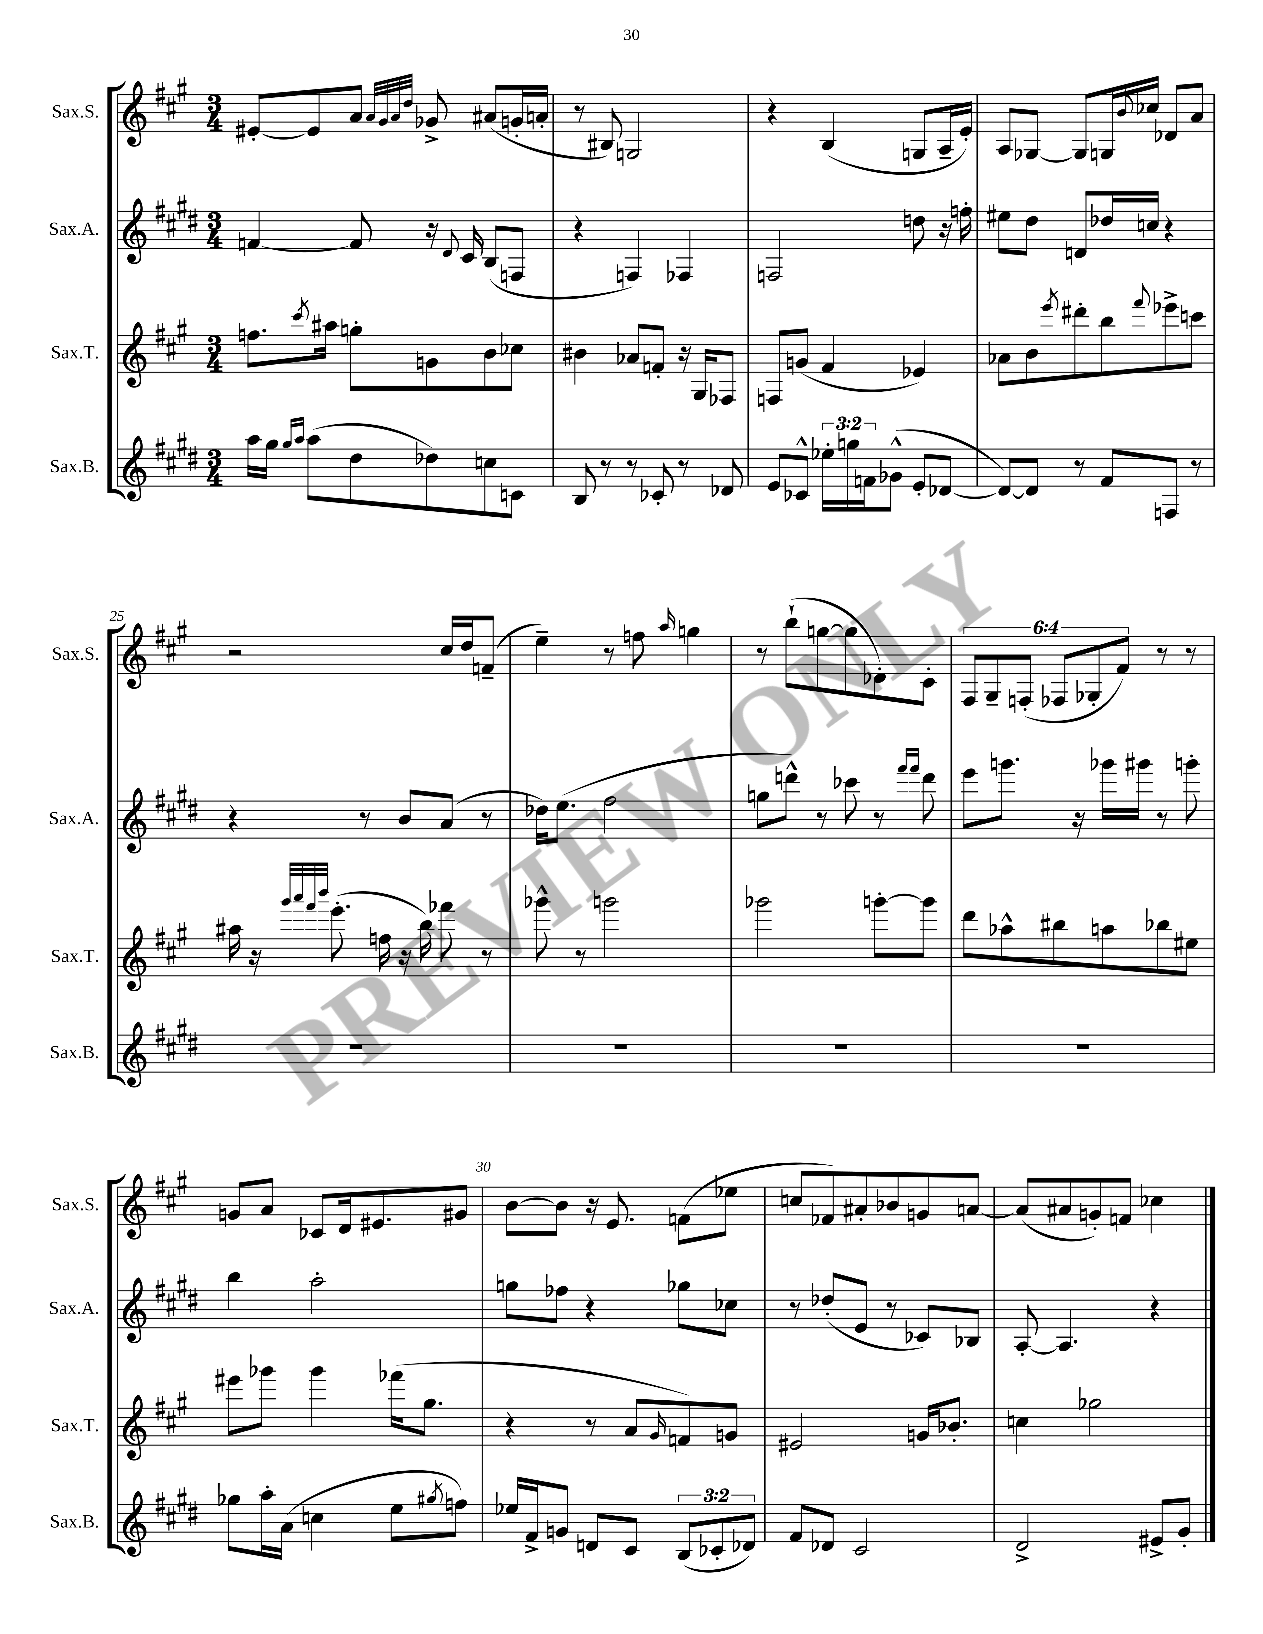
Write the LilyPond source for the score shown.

<<
\new StaffGroup <<
\new Staff = "s0" \with { instrumentName = "Sax.S." shortInstrumentName = "Sax.S." } {
    \clef treble \key a \major \numericTimeSignature \time 3/4 \override Staff.TupletNumber.text = #tuplet-number::calc-fraction-text
    eis'8~-. eis'8 a'8 \grace { a'32 gis'32 a'32 d''32 } ges'8-> ais'8( g'16-. a'16-. |
    r8 bis8) g2 |
    r4 b4( g8 a16-- e'16-.) |
    a8 ges8~ ges8 g16 \appoggiatura { b'8 } ces''16 des'8 a'8 |
    r2 cis''16 d''16 f'8--( |
    e''4--) r8 f''8 \grace { a''16 } g''4 |
    r8 b''8-!( g''8~ g''8 des'8-.) cis'8-. |
    \tuplet 6/4 { fis8 gis8-- f8-.( fes8 ges8-. fis'8) } r8 r8 |
    g'8 a'8 ces'8 d'16 eis'8. gis'8 |
    b'8~ b'8 r16 e'8. f'8( ees''8 |
    c''8 fes'8) ais'8-. bes'8 g'8 a'8~ |
    a'8( ais'8 g'8-.) f'8 ces''4 \bar "|." |
}
\new Staff = "s1" \with { instrumentName = "Sax.A." shortInstrumentName = "Sax.A." } {
    \clef treble \key e \major \numericTimeSignature \time 3/4
    f'4~ f'8 r16 \appoggiatura { dis'8 } cis'16 b8( f8 |
    r4 f4) fes4 |
    f2 d''8 r16 f''16-. |
    eis''8 dis''8 d'8 des''16 c''16 r4 |
    r4 r8 b'8 a'8( r8 |
    des''16) e''8.( fis''2 |
    g''8 d'''8-^) r8 ces'''8 r8 \grace { fis'''16 fis'''16 } d'''8 |
    e'''8 g'''8. r16 ges'''16 gis'''16 r8 g'''8-. |
    b''4 a''2-. |
    g''8 fes''8 r4 ges''8 ces''8 |
    r8 des''8-.( e'8 r8 ces'8) bes8 |
    a8~-. a4. r4 \bar "|." |
}
\new Staff = "s2" \with { instrumentName = "Sax.T." shortInstrumentName = "Sax.T." } {
    \clef treble \key a \major \numericTimeSignature \time 3/4
    f''8. \acciaccatura { cis'''8 } ais''16 g''8-. g'8 b'8 ces''8 |
    bis'4 aes'8 f'8-. r16 gis16 fes8 |
    f8 g'8( fis'4 ees'4) |
    aes'8 b'8 \acciaccatura { e'''8 } dis'''8-. b''8 \appoggiatura { fis'''8 } ees'''8-> c'''8 |
    ais''16 r16 \grace { gis'''32 a'''32 fis'''32 b'''32 } e'''8.-.( f''16 r16 b''16) fes'''8 r8 |
    ges'''8-^ r8 g'''2 |
    ges'''2 g'''8~-. g'''8 |
    d'''8 aes''8-^ bis''8 a''8 bes''8 eis''8 |
    eis'''8 ges'''8 ges'''4 fes'''16( gis''8. |
    r4 r8 a'8 \grace { gis'16 } f'8) g'8 |
    eis'2 g'16 bes'8.-. |
    c''4 ges''2 \bar "|." |
}
\new Staff = "s3" \with { instrumentName = "Sax.B." shortInstrumentName = "Sax.B." } {
    \clef treble \key e \major \numericTimeSignature \time 3/4 \override Staff.TupletNumber.text = #tuplet-number::calc-fraction-text
    a''16 gis''16 \grace { gis''16 a''16 } a''8( dis''8 des''8) c''8 c'8 |
    b8 r8 r8 ces'8-. r8 des'8 |
    e'8 ces'8-^ \tuplet 3/2 { ees''16-. g''16 f'16 } ges'8-^( e'8-. des'8~ |
    des'8~) des'8 r8 fis'8 f8 r8 |
    R2. |
    R2. |
    R2. |
    R2. |
    ges''8 a''16-. a'16( c''4 e''8 \acciaccatura { gis''8 } f''8) |
    ees''16 fis'16-> g'8 d'8 cis'8 \tuplet 3/2 { b8( ces'8-. des'8) } |
    fis'8 des'8 cis'2 |
    dis'2-> eis'8-> gis'8-. \bar "|." |
}
>>
>>
\layout { \context { \Score currentBarNumber = #21 \override BarNumber.break-visibility = ##(#f #t #t) barNumberVisibility = #(every-nth-bar-number-visible 5) } }
